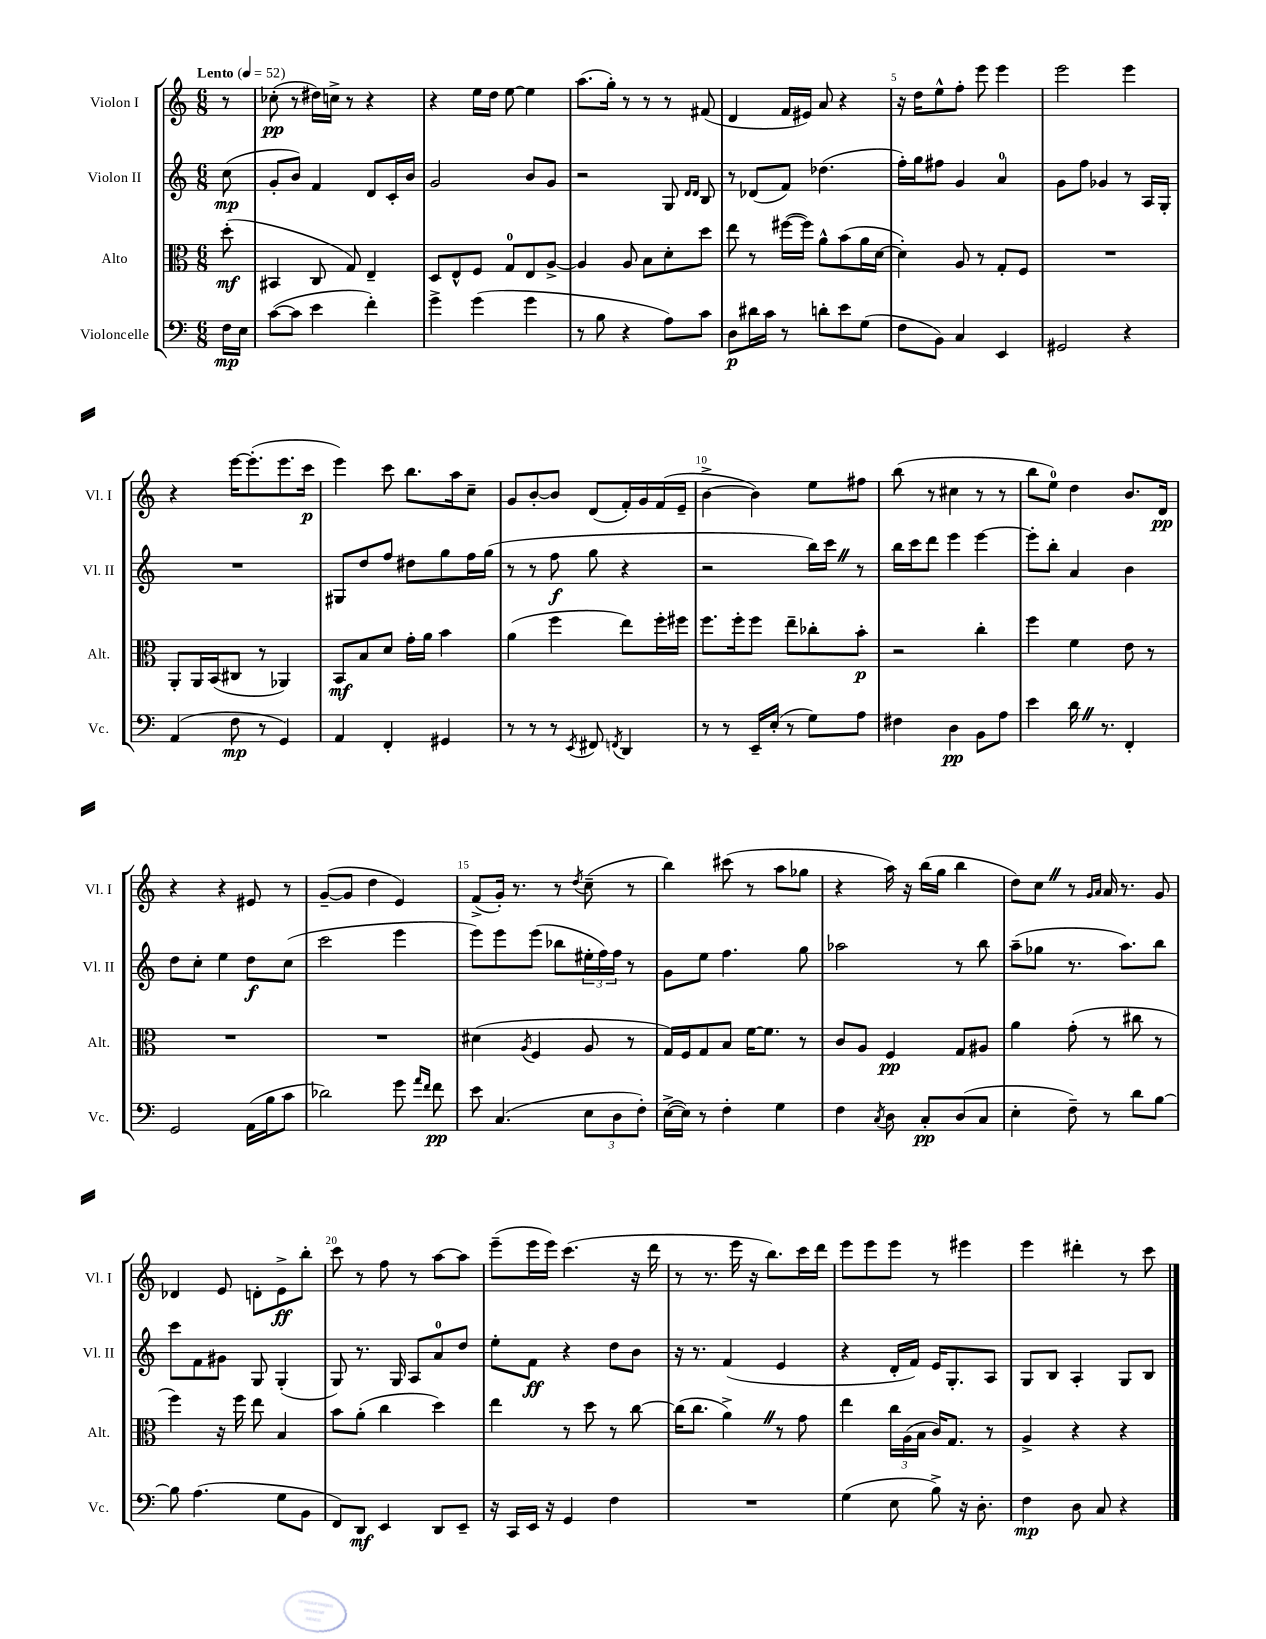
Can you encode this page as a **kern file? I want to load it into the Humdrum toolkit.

**kern	**dynam	**kern	**dynam	**kern	**dynam	**kern	**dynam
*part4	*part4	*part3	*part3	*part2	*part2	*part1	*part1
*staff4	*staff4	*staff3	*staff3	*staff2	*staff2	*staff1	*staff1
*I"Violoncelle	*	*I"Alto	*	*I"Violon II	*	*I"Violon I	*
*I'Vc.	*	*I'Alt.	*	*I'Vl. II	*	*I'Vl. I	*
*clefF4	*	*clefC3	*	*clefG2	*	*clefG2	*
*k[]	*	*k[]	*	*k[]	*	*k[]	*
*M6/8	*	*M6/8	*	*M6/8	*	*M6/8	*
*MM52	*	*MM52	*	*MM52	*	*MM52	*
=	=	=	=	=	=	=	=
!	!	!	!	!	!	!LO:TX:a:B:t=Lento	!
16F\LL	mp	(8dd'\	mf	(8cc\	mp	8r	.
16E\JJ	.	.	.	.	.	.	.
=1	=1	=1	=1	=1	=1	=1	=1
([8c\L	.	4BB#X/	.	8g'/L	.	(8cc-X'\	pp
8c\J]	.	.	.	8b/J)	.	8r	.
4e\	.	8C/	.	4f/	.	16dd#X\LL)	.
.	.	.	.	.	.	16ccn^\JJ	.
.	.	8G/)	.	.	.	8r	.
4f'\)	.	4E~/	.	8d/L	.	4r	.
.	.	.	.	16c'/L	.	.	.
.	.	.	.	16b/JJ	.	.	.
=2	=2	=2	=2	=2	=2	=2	=2
4g^\	.	8D/L	.	2g/	.	4r	.
.	.	8E^^/	.	.	.	.	.
(4g\	.	8F/J	.	.	.	16ee\LL	.
.	.	.	.	.	.	16dd\JJ	.
.	.	8G/L	.	.	.	[8ee\	.
4g\	.	8E/	.	8b/L	.	4ee\]	.
.	.	[8A^/J	.	8g/J	.	.	.
=3	=3	=3	=3	=3	=3	=3	=3
8r	.	4A/]	.	2r	.	(8.aa\L	.
8B\	.	.	.	.	.	.	.
.	.	.	.	.	.	16gg'\Jk)	.
4r	.	8A/	.	.	.	8r	.
.	.	8B\L	.	.	.	8r	.
8A\L)	.	8d'\	.	8G/	.	8r	.
.	.	.	.	16qqd/LL	.	.	.
.	.	.	.	16qqd/JJ	.	.	.
8c\J	.	8dd\J	.	8B/	.	(8f#X/	.
=4	=4	=4	=4	=4	=4	=4	=4
8D\L	p	8ee\	.	8r	.	4d/	.
16d#X\L	.	8r	.	(8d-X/L	.	.	.
16c\JJ	.	.	.	.	.	.	.
8r	.	([16ff#X\LL	.	8f/J)	.	16f/LL	.
.	.	16ff#\JJ])	.	.	.	16e#X/JJ)	.
8dn'\L	.	8a^^\L	.	(4.dd-X\	.	8a/	.
8e\	.	(8b\	.	.	.	4r	.
(8G\J	.	16a\L	.	.	.	.	.
.	.	[16d\JJ	.	.	.	.	.
=5	=5	=5	=5	=5	=5	=5	=5
8F\L	.	4d'\])	.	16ff'\LL)	.	16r	.
.	.	.	.	16gg\J	.	16dd\KL	.
8BB\J)	.	.	.	8ff#X\J	.	8ee^^\	.
4C/	.	8A/	.	4g/	.	8ff'\J	.
.	.	8r	.	.	.	8eee\	.
4EE/	.	8G'/L	.	4a/	.	4eee\	.
.	.	8F/J	.	.	.	.	.
=6	=6	=6	=6	=6	=6	=6	=6
2GG#X/	.	2.r	.	8g\L	.	2eee\	.
.	.	.	.	8ff\J	.	.	.
.	.	.	.	4g-X/	.	.	.
4r	.	.	.	8r	.	4eee\	.
.	.	.	.	16A/LL	.	.	.
.	.	.	.	16G'/JJ	.	.	.
!!LO:LB:g=z
=7	=7	=7	=7	=7	=7	=7	=7
(4AA/	.	8AA'/L	.	2.r	.	4r	.
.	.	16AA/L	.	.	.	.	.
.	.	(16BB/J	.	.	.	.	.
8F\	mp	8C#X/J	.	.	.	[16eee\KL	.
.	.	.	.	.	.	(8.eee'\]	.
8r	.	8r	.	.	.	.	.
4GG/)	.	4AA-X/)	.	.	.	8.eee\	.
.	.	.	.	.	.	16ccc\Jk	p
=8	=8	=8	=8	=8	=8	=8	=8
4AA/	.	8BB/L	mf	8G#X/L	.	4eee\)	.
.	.	8B/	.	8dd/	.	.	.
4FF'/	.	8d/J	.	8ff/J	.	8ccc\	.
.	.	16g'\LL	.	8dd#X\L	.	8.bb\L	.
.	.	16a\JJ	.	.	.	.	.
4GG#X/	.	4b\	.	8gg\	.	.	.
.	.	.	.	.	.	16aa\k	.
.	.	.	.	16ff\L	.	8cc~\J	.
.	.	.	.	(16gg\JJ	.	.	.
=9	=9	=9	=9	=9	=9	=9	=9
8r	.	(4a\	.	8r	.	8g/L	.
8r	.	.	.	8r	.	[8b'/	.
8r	.	4ff\	.	8ff\	f	8b/J]	.
8qEE/	.	.	.	.	.	.	.
8FF#X/	.	.	.	8gg\	.	(8d/L	.
8qFFn/	.	.	.	.	.	.	.
4DD/	.	8ee\L)	.	4r	.	16f'/L)	.
.	.	.	.	.	.	16g/	.
.	.	16ff'\L	.	.	.	(16f/	.
.	.	16ff#X\JJ	.	.	.	16e~/JJ	.
=10	=10	=10	=10	=10	=10	=10	=10
8r	.	8.ff\L	.	2r	.	[4b^\	.
8r	.	.	.	.	.	.	.
.	.	16ff'\k	.	.	.	.	.
16EE~/LL	.	8ff\J	.	.	.	4b\])	.
(16E'/JJ	.	.	.	.	.	.	.
8r	.	8ee~\L	.	.	.	.	.
8G\L)	.	8cc-X'\	.	16bb\LL)	.	8ee\L	.
.	.	.	.	16cccZ\JJ	.	.	.
8A\J	.	8b'\J	p	8r	.	8ff#X\J	.
=11	=11	=11	=11	=11	=11	=11	=11
4F#X\	.	2r	.	16bb\LL	.	(8bb\	.
.	.	.	.	16ccc\J	.	.	.
.	.	.	.	8ddd\J	.	8r	.
4D\	pp	.	.	4eee\	.	4cc#X\	.
8BB\L	.	4cc'\	.	[4eee\	.	8r	.
8A\J	.	.	.	.	.	8r	.
=12	=12	=12	=12	=12	=12	=12	=12
4e\	.	4ff\	.	8eee'\L]	.	8bb\L	.
.	.	.	.	8bb'\J	.	8ee\J)	.
16dZ\	.	4f\	.	4a/	.	4dd\	.
8.r	.	.	.	.	.	.	.
4FF'/	.	8e\	.	4b\	.	8.b/L	.
.	.	8r	.	.	.	.	.
.	.	.	.	.	.	16d/Jk	pp
!!LO:LB:g=z
=13	=13	=13	=13	=13	=13	=13	=13
2GG/	.	2.r	.	8dd\L	.	4r	.
.	.	.	.	8cc'\J	.	.	.
.	.	.	.	4ee\	.	4r	.
(16AA\LL	.	.	.	8dd\L	f	8e#X/	.
16B\J	.	.	.	.	.	.	.
8c\J	.	.	.	(8cc\J	.	8r	.
=14	=14	=14	=14	=14	=14	=14	=14
2d-X\)	.	2.r	.	2ccc\	.	([8g~/L	.
.	.	.	.	.	.	8g/J]	.
.	.	.	.	.	.	4dd\	.
8g\	.	.	.	4eee\	.	4e/)	.
16qqa/LL	.	.	.	.	.	.	.
16qqf/JJ	.	.	.	.	.	.	.
8f\	pp	.	.	.	.	.	.
=15	=15	=15	=15	=15	=15	=15	=15
8e\	.	(4d#X\	.	8eee\L)	.	(8f^/L	.
(4.C/	.	.	.	8eee\	.	16g'/Jk)	.
.	.	.	.	.	.	8.r	.
.	.	8qA/	.	.	.	.	.
.	.	4F/	.	(8eee\J	.	.	.
.	.	.	.	8bb-X\L	.	8r	.
.	.	.	.	.	.	8qdd/	.
12E\L	.	8A/	.	24ee#X'\L	.	(8cc~\	.
.	.	.	.	24ff\)	.	.	.
12D\	.	.	.	24ff\JJ	.	.	.
.	.	8r	.	8r	.	8r	.
12F'\J)	.	.	.	.	.	.	.
=16	=16	=16	=16	=16	=16	=16	=16
([16E^\LL	.	16G/LL)	.	8g\L	.	4bb\)	.
16E\JJ])	.	16F/J	.	.	.	.	.
8r	.	8G/	.	8ee\J	.	.	.
4F'\	.	8B/J	.	4.ff\	.	(8ccc#X\	.
.	.	[16f\KL	.	.	.	8r	.
.	.	8.f\J]	.	.	.	.	.
4G\	.	.	.	.	.	8aa\L	.
.	.	8r	.	8gg\	.	8gg-X\J	.
=17	=17	=17	=17	=17	=17	=17	=17
4F\	.	8c/L	.	2aa-X\	.	4r	.
.	.	8A/J	.	.	.	.	.
8qC/	.	.	.	.	.	.	.
8D\	.	4F/	pp	.	.	16aa\)	.
.	.	.	.	.	.	16r	.
8C'/L	pp	.	.	.	.	(16bb\LL	.
.	.	.	.	.	.	16gg\JJ	.
(8D/	.	8G/L	.	8r	.	4bb\	.
8C/J	.	8A#X/J	.	8bb\	.	.	.
=18	=18	=18	=18	=18	=18	=18	=18
4E'\	.	4a\	.	(8aa~\L	.	8dd\L)	.
.	.	.	.	8gg-X\J	.	8ccZ\J	.
8F~\)	.	(8g'\	.	8.r	.	8r	.
.	.	.	.	.	.	16qqg/LL	.
.	.	.	.	.	.	16qqa/JJ	.
8r	.	8r	.	.	.	16a/	.
.	.	.	.	8.aa\L)	.	8.r	.
8d\L	.	8cc#X\	.	.	.	.	.
[8B\J	.	8r	.	8bb\J	.	8g/	.
!!LO:LB:g=z
=19	=19	=19	=19	=19	=19	=19	=19
8B\]	.	4ff\)	.	8ccc\L	.	4d-X/	.
(4.A\	.	.	.	8f\	.	.	.
.	.	16r	.	8g#X\J	.	8e/	.
.	.	16ff\	.	.	.	.	.
.	.	8ee\	.	8G/	.	8dn'\L	.
8G\L	.	4B/	.	(4G'/	.	8e^\	ff
8BB\J	.	.	.	.	.	8bb'\J	.
=20	=20	=20	=20	=20	=20	=20	=20
8FF/L)	.	8b\L	.	8G/)	.	8ccc\	.
8DD/J	mf	(8a'\J	.	8.r	.	8r	.
4EE/	.	4cc\	.	.	.	8ff\	.
.	.	.	.	16G/	.	.	.
.	.	.	.	8A/L	.	8r	.
8DD/L	.	4dd\)	.	8a/	.	[8aa\L	.
8EE~/J	.	.	.	8dd/J	.	8aa\J]	.
=21	=21	=21	=21	=21	=21	=21	=21
16r	.	4ee\	.	8ee'\L	.	(8eee~\L	.
16CC/LL	.	.	.	.	.	.	.
16EE/JJ	.	.	.	8f\J	ff	16eee\L	.
16r	.	.	.	.	.	16eee\JJ)	.
4GG/	.	8r	.	4r	.	(4.ccc\	.
.	.	8dd\	.	.	.	.	.
4F\	.	8r	.	8dd\L	.	.	.
.	.	[8cc\	.	8b\J	.	16r	.
.	.	.	.	.	.	16ddd\	.
=22	=22	=22	=22	=22	=22	=22	=22
2.r	.	(16cc\KL]	.	16r	.	8r	.
.	.	8.cc\J	.	8.r	.	.	.
.	.	.	.	.	.	8.r	.
.	.	4a^Z\)	.	(4f/	.	.	.
.	.	.	.	.	.	16eee\	.
.	.	.	.	.	.	16r	.
.	.	.	.	.	.	8.bb\L)	.
.	.	8r	.	4e/	.	.	.
.	.	8g\	.	.	.	16ccc\L	.
.	.	.	.	.	.	16ddd\JJ	.
=23	=23	=23	=23	=23	=23	=23	=23
(4G\	.	4ee\	.	4r	.	8eee\L	.
.	.	.	.	.	.	8eee\	.
8E\	.	24cc\LL	.	16d'/LL	.	8eee\J	.
.	.	(24A\	.	.	.	.	.
.	.	.	.	16f/JJ)	.	.	.
.	.	24B\JJ	.	.	.	.	.
8B^\)	.	16c/KL)	.	16e/KL	.	8r	.
.	.	8.G/J	.	8.G'/	.	.	.
16r	.	.	.	.	.	4eee#X\	.
8.D'\	.	.	.	.	.	.	.
.	.	8r	.	8A/J	.	.	.
=24	=24	=24	=24	=24	=24	=24	=24
4F\	mp	4A^/	.	8G/L	.	4eee\	.
.	.	.	.	8B/J	.	.	.
8D\	.	4r	.	4A'/	.	4ddd#X'\	.
8C/	.	.	.	.	.	.	.
4r	.	4r	.	8G/L	.	8r	.
.	.	.	.	8B/J	.	8ccc\	.
==	==	==	==	==	==	==	==
*-	*-	*-	*-	*-	*-	*-	*-
